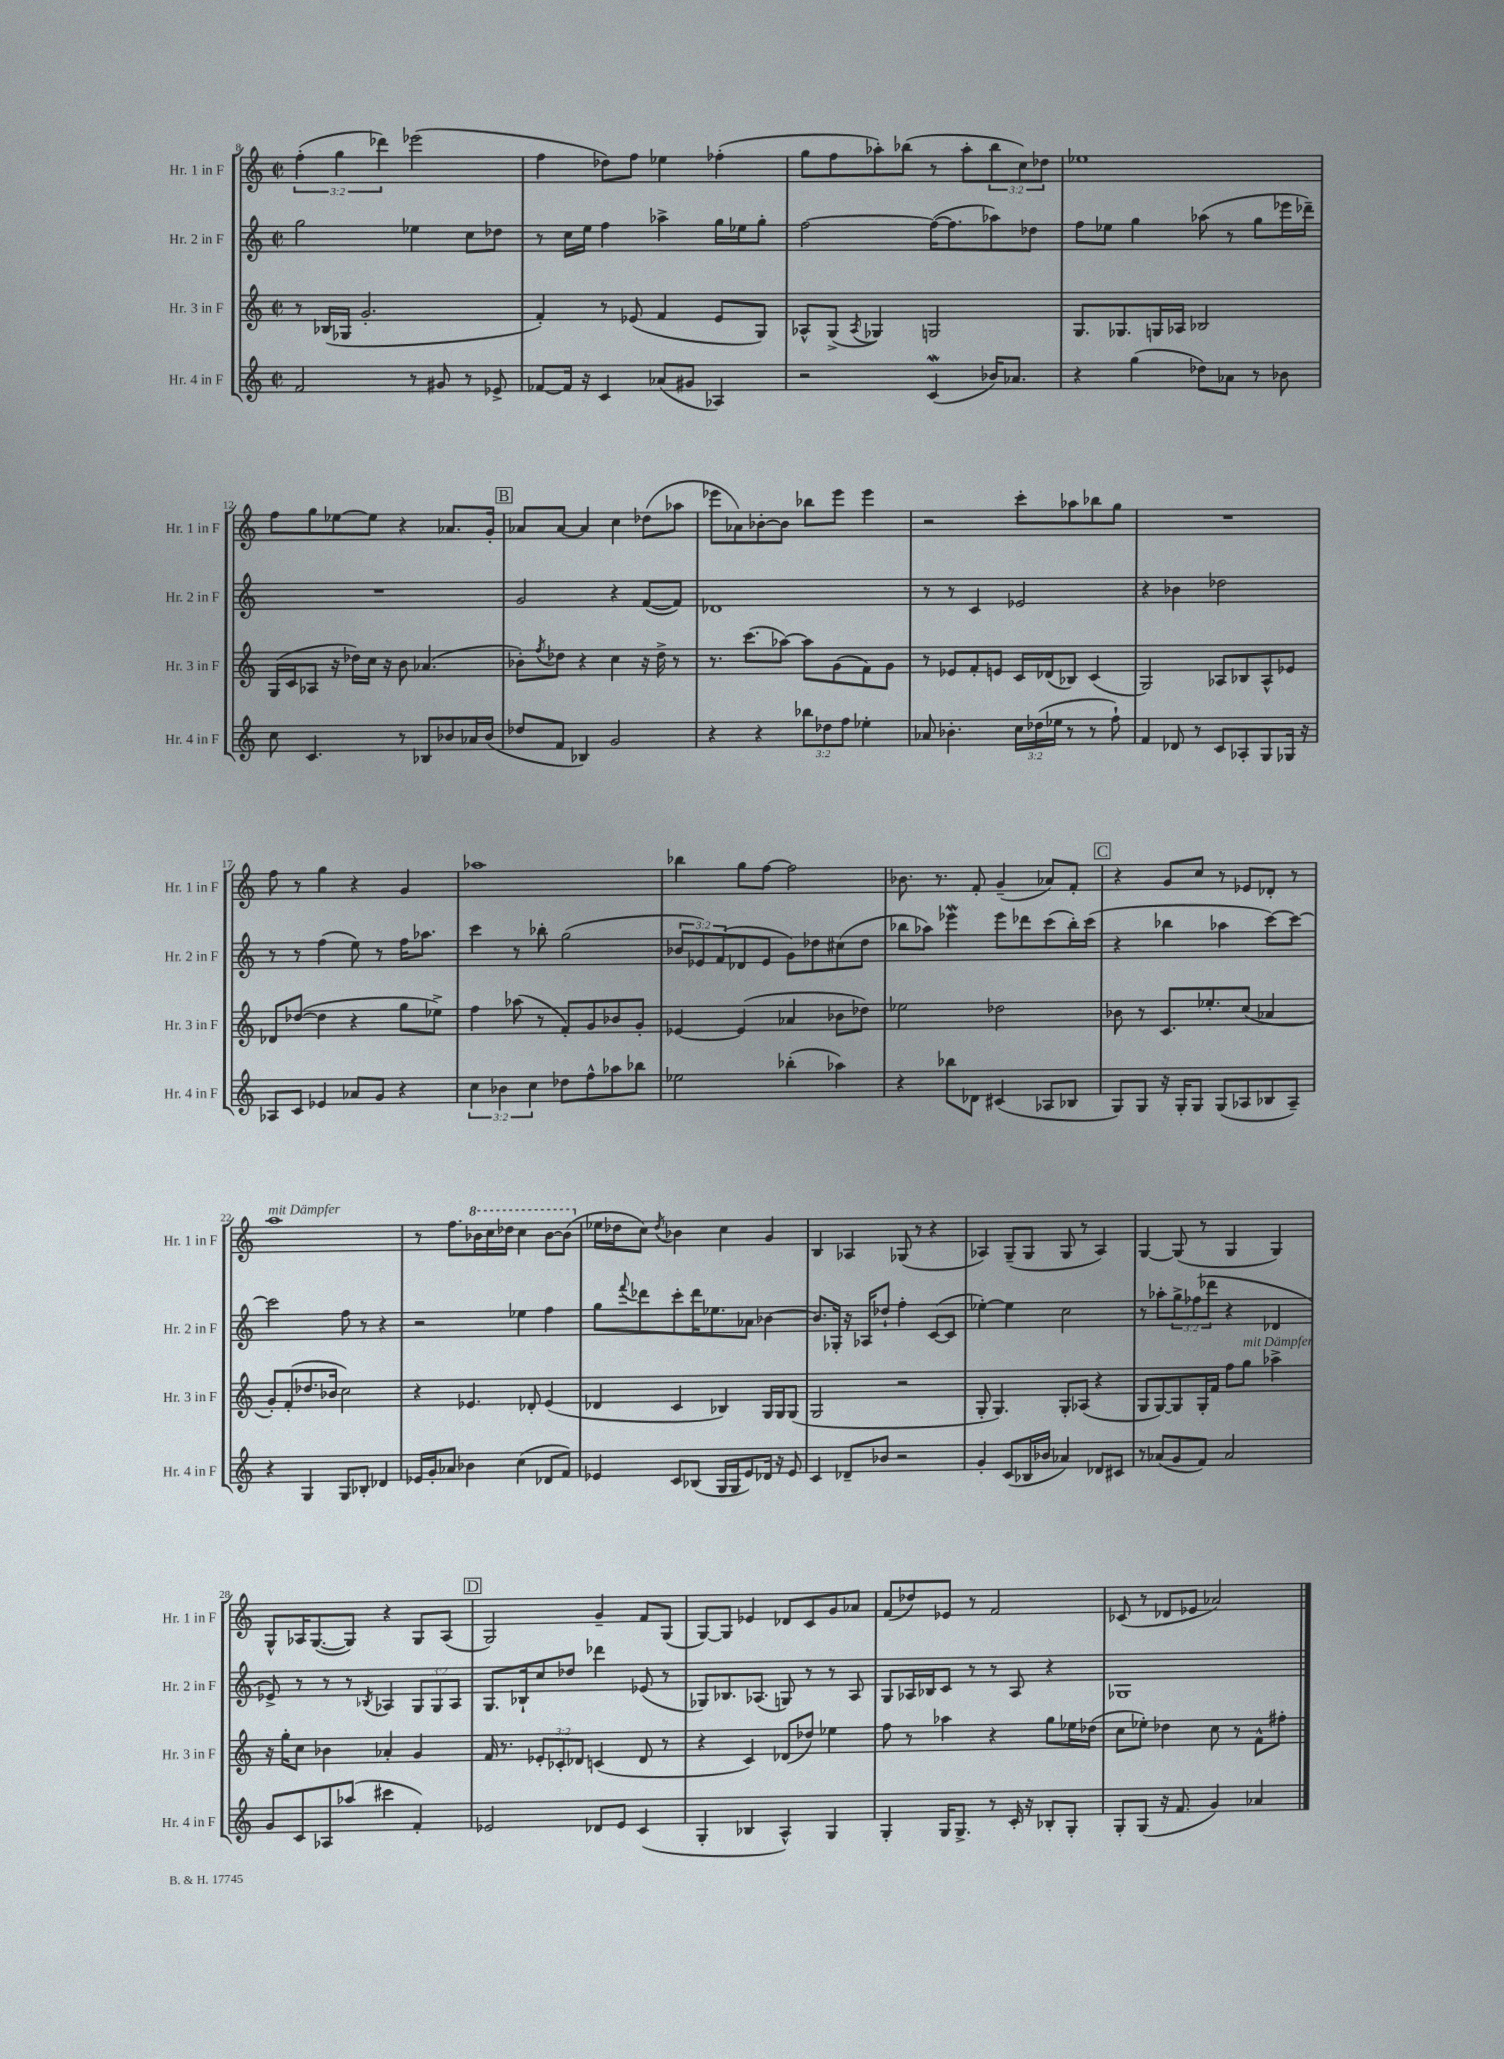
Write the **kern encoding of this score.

**kern	**kern	**kern	**kern
*part4	*part3	*part2	*part1
*staff4	*staff3	*staff2	*staff1
*I"Hr. 4 in F	*I"Hr. 3 in F	*I"Hr. 2 in F	*I"Hr. 1 in F
*I'Hr. 4 in F	*I'Hr. 3 in F	*I'Hr. 2 in F	*I'Hr. 1 in F
*clefG2	*clefG2	*clefG2	*clefG2
*k[]	*k[]	*k[]	*k[]
*M2/2	*M2/2	*M2/2	*M2/2
*met(c|)	*met(c|)	*met(c|)	*met(c|)
=8	=8	=8	=8
2f/	8r	2gg\	(6ff'\
.	(16B-X/LL	.	.
.	.	.	6gg\
.	16G-X/JJ	.	.
.	2.g'/	.	.
.	.	.	6ddd-X\)
8r	.	4ee-X\	(2eee-X\
8g#X/	.	.	.
8r	.	8cc\L	.
8e-X^/	.	8dd-X\J	.
=9	=9	=9	=9
[8f-X/L	4f'/)	8r	4ff\
16f-/Jk]	.	16cc\LL	.
16r	.	16ee\JJ	.
4c/	8r	4ff\	8dd-X\L)
.	(8e-X/	.	8ff\J
(8a-X/L	4f/	4aa-X^\	4ee-X\
8g#X/J	.	.	.
4A-X/)	8e-/L	16gg\LL	(4ff-X'\
.	.	16ee-X\J	.
.	8G/J)	8gg'\J	.
=10	=10	=10	=10
2r	8A-X^^/L	[2ff\	8gg\L
.	(8G^/J	.	8ff\
.	8qA-/	.	.
.	4G-X/)	.	8aa-X'\)
.	.	.	(8bb-X\J
(4cw/	2Gn/	(16ff\KL_	8r
.	.	8.ff\]	.
.	.	.	8aa-'\L
16b-X/KL)	.	8aa-X\)	12bb-\
8.a-X/J	.	.	.
.	.	.	12cc\)
.	.	8dd-X\J	.
.	.	.	12dd-X\J
=11	=11	=11	=11
4r	8.G/L	8ff\L	1ee-X
.	.	8ee-X\J	.
.	8.G-X/	.	.
(4gg\	.	4gg\	.
.	16Gn/L	.	.
.	16A-X/JJ	.	.
8dd-X\L)	2B-X/	(8aa-X\	.
8a-X\J	.	8r	.
8r	.	8gg\L	.
8b-X\	.	16eee-X\L	.
.	.	16ddd-X~\JJ)	.
!!LO:LB:g=z
=12	=12	=12	=12
8cc\	(16G/LL	1r	8ff\L
.	16c/J	.	.
4.c/	8A-X/J	.	8gg\
.	16r	.	[8ee-X\
.	16dd-X\LL)	.	.
.	16cc\JJ	.	8ee-\J]
.	16r	.	.
8r	8b\	.	4r
8B-X/L	(4.a-X/	.	.
8b-X/	.	.	8.a-X/L
16a-X/L	.	.	.
(16b-/JJ	.	.	16g'/Jk
!!LO:REH:place=s1:t=B
=13	=13	=13	=13
8dd-X/L	8b-X'\L)	2g/	8a-X/L
.	8qff/	.	.
8f/J	8dd-X\J	.	[8a-/J
4B-X/)	4r	.	4a-/]
2g/	4cc\	4r	4cc\
.	16r	([8f/L	(8dd-X\L
.	16dd-^\	.	.
.	8r	8f/J])	8aa-X\J
=14	=14	=14	=14
4r	8.r	1d-X	8eee-X\L
.	.	.	8a-X\)
.	(8.ccc\L	.	.
4r	.	.	[8b-X'\
.	[8aa-X\J)	.	8b-\J]
12bb-X\L	8aa-\L]	.	8bb-X\L
12dd-X\	.	.	.
.	(8g\	.	8eee-\J
12ff\J	.	.	.
4ee-X'\	8f\)	.	4eee-\
.	8g\J	.	.
=15	=15	=15	=15
8a-X/	8r	8r	2r
4.b-X'\	8e-X/L	8r	.
.	8f'/	4c/	.
.	8en/J	.	.
24cc\LL	16c/LL	2e-X/	8ccc'\L
(24dd-X\	.	.	.
.	(16d-X/J	.	.
24ee-X\JJ	.	.	.
8r	8B-X/J)	.	8aa-X\
8r	(4c/	.	8bb-X\
8ff`\)	.	.	8gg\J
=16	=16	=16	=16
4f/	2G/)	4r	1r
8d-X/	.	4b-X\	.
8r	.	.	.
8c/L	8A-X/L	2dd-X\	.
8A-X'/	8B-X/	.	.
8G/	8A-^^/	.	.
16G-X/Jk	8e-X/J	.	.
16r	.	.	.
!!LO:LB:g=z
=17	=17	=17	=17
8A-X/L	8d-X/L	8r	8ff\
8c/J	([8dd-X/J	8r	8r
4e-X/	4dd-\]	(4ff\	4gg\
8a-X/L	4r	8ee\)	4r
8g/J	.	8r	.
4r	8gg\L	16ff\KL	4g/
.	.	8.aa-X\J	.
.	8ee-X^\J)	.	.
=18	=18	=18	=18
6cc\	4ff\	4ccc\	1aa-X
6b-X\	.	.	.
.	(8aa-X\	8r	.
6cc\	.	.	.
.	8r	8bb-X'\	.
8dd-X\L	8f'/L)	(2gg\	.
8ff^^\	8g/	.	.
8aa-X\	8b-X/	.	.
8bb-X\J	8g'/J	.	.
=19	=19	=19	=19
2ee-X\	[4e-X/	12b-X/L	4bb-X\
.	.	12e-X/)	.
.	.	(12f/	.
.	(4e-/]	8d-X/	8gg\L
.	.	8e-/J	[8ff\J
(4bb-X'\	4a-X/	8g\L)	2ff\]
.	.	8dd-X\	.
4aa-X\)	8b-X\L	(8cc#X\	.
.	8dd-X\J)	8dd-\J	.
=20	=20	=20	=20
4r	2ee-X\	8bb-X\L	8.b-X\
.	.	8aa-X\J)	.
.	.	.	8.r
8bb-X\L	.	4eee-Xw\	.
8d-X\J	.	.	8f'/
(4c#X/	2dd-X\	8eee-\L	(4g~/
.	.	8ddd-X\	.
8A-X/L	.	(8ccc\	8a-X/L)
8B-X/J	.	16bb-'\L)	8f'/J
.	.	(16ccc\JJ	.
!!LO:REH:place=s1:t=C
=21	=21	=21	=21
8G/L)	8b-X\	4r	4r
8G/J	8r	.	.
16r	8.c/L	4bb-X\	8g/L
16G'/KL	.	.	.
8G/J	.	.	8cc/J
.	8.ee-X'/	.	.
(8G/L	.	4aa-X\	8r
8A-X/	(8cc/J	.	8e-X/L
8B-X/	4a-X/	[8ccc\L)	8d-X'/J
8A-~/J)	.	8ccc\J_	8r
!!LO:LB:g=z
=22	=22	=22	=22
!	!	!	!LO:TX:a:i:t=mit Dämpfer
4r	8g'/L)	2ccc\]	1aa
.	(8f'/	.	.
4G/	8.dd-X/	.	.
.	16b-X/Jk	.	.
8G/L	2cc\)	8ff\	.
8B-X'/J	.	8r	.
4d-X/	.	4r	.
=23	=23	=23	=23
16e-X/LL	4r	2r	8r
16g'/J	.	.	.
8a-X/J	.	.	8.ff\L
4b-X\	4.e-X/	.	.
*	*	*	*8va
.	.	.	16bb-X\L
.	.	.	16ccc\
.	.	.	16ddd-X\JJ
(4cc\	.	4ee-X\	4ccc\
.	8d-X'/	.	.
8d-X/L	(4e-/	4ff\	[8bb-\L
8f/J)	.	.	(8bb-\J]
=24	=24	=24	=24
*	*	*	*X8va
4e-X/	4d-X/	8gg\L	16ee-X\LL
.	.	.	16dd-X\J
.	.	8qqfff/	.
.	.	8ddd-X\	8cc\J)
.	.	.	8qdd-/
8c/L	4c/	8ccc'\	4b-X\
(8B-X/J	.	16ddd-\K	.
.	.	8.ee-X\	.
16G/LL	4B-X/)	.	4cc\
16G/J	.	.	.
8e-/)	.	8a-X\J	.
16d-X/Jk	16G/LL	[4b-X\	4g/
16r	16G/J	.	.
8e-/	(8G/J	.	.
=25	=25	=25	=25
4c/	2G/	8.b-/L]	4B/
.	.	16G-X'/Jk	.
8d-X~/L	.	16r	4A-X/
.	.	16A-X/KL	.
8b-X/J	.	8dd-X`/J	.
2r	2r	4ff'\	(8G-X/
.	.	.	8r
.	.	([8c/L	4r
.	.	8c/J]	.
=26	=26	=26	=26
4g'/	8G'/	[4ee-X'\)	4A-X/)
.	4.G/)	.	.
(8c/L	.	4ee-\]	(8G~/L
16B-X/L	.	.	8G/J
16b-X/JJ	.	.	.
4a-X/)	8G'/L	2cc\	8G/
.	(8A-X/J	.	8r
8d-X/L	4r	.	4A-/)
8c#X/J	.	.	.
=27	=27	=27	=27
8r	8G/L	8r	[4G/
(8a-X/L	[8G/)	8aa-X'\L	.
8g/	8G/]	12gg^\	(8G/]
.	.	(12ff-X\	.
8f/J)	16G'/L	.	8r
.	.	12ddd-X\J	.
.	16f/JJ	.	.
2a-/	8ff\L	4r	4G/
!	!LO:TX:a:i:t=mit Dämpfer	!	!
.	8gg\J	.	.
.	4aa-X^\	4d-X/	4G/)
!!LO:LB:g=z
=28	=28	=28	=28
8g/L	16r	8e-X^/)	8G^^/L
.	16gg'\KL	.	.
8c/	8cc\J	8r	16A-X/K
.	.	.	([8.G/
8A-X/	4b-X\	8r	.
(8aa-X/J	.	8r	8G/J])
.	.	8qB-X/	.
4ccc#X\	4a-X'/	4A-X/	4r
4f'/)	4g/	12G/L	8G/L
.	.	12G/	.
.	.	.	(8A-/J
.	.	12A-/J	.
!!LO:REH:place=s1:t=D
=29	=29	=29	=29
2e-X/	16f/	8.G/L	2G/)
.	8.r	.	.
.	.	16B-X`/k	.
.	12e-X'/L	8cc/	.
.	12c-X'/	.	.
.	.	8dd-X/J	.
.	12d-X/J	.	.
8d-X/L	(4cn/	4ddd-X\	4g~/
8e-/J	.	.	.
(4c/	8d-/	(8e-X/	8f/L
.	8r	8r	(8G/J
=30	=30	=30	=30
4G'/	4r	8G-X/L)	[8G/L)
.	.	8.B-X/	8G/J]
4B-X/	4c/)	.	4e-X/
.	.	(8.A-X/J	.
4A^^/)	(8d-X/L	8Gn/)	8d-X/L
.	8dd-X/J)	8r	8c/
4G/	4ee-X\	8r	8g/
.	.	8A-/	8a-X/J
=31	=31	=31	=31
4G'/	8ff\	8G/L	(8f/L
.	8r	16A-X/L	8dd-X/)
.	.	16B-X/J	.
16G/KL	4aa-X\	8c/J	8e-X/J
8.G^/J	.	.	.
.	.	8r	8r
8r	4r	8r	2f/
16c'/	.	8A-/	.
16r	.	.	.
8B-X'/L	8gg\L	4r	.
8G'/J	16ee-X\L	.	.
.	(16dd-X\JJ	.	.
=32	=32	=32	=32
8G'/L	8cc\L	1G-X	(8c-X/
(8G/J	8ee-X'\J)	.	8r
16r	4dd-X\	.	8d-X/L
8.f/	.	.	.
.	.	.	8e-X/J
4g/)	8cc\	.	2a-X/)
.	8r	.	.
4a-X/	8f^^\L	.	.
.	8ff#X'\J	.	.
==	==	==	==
*-	*-	*-	*-
